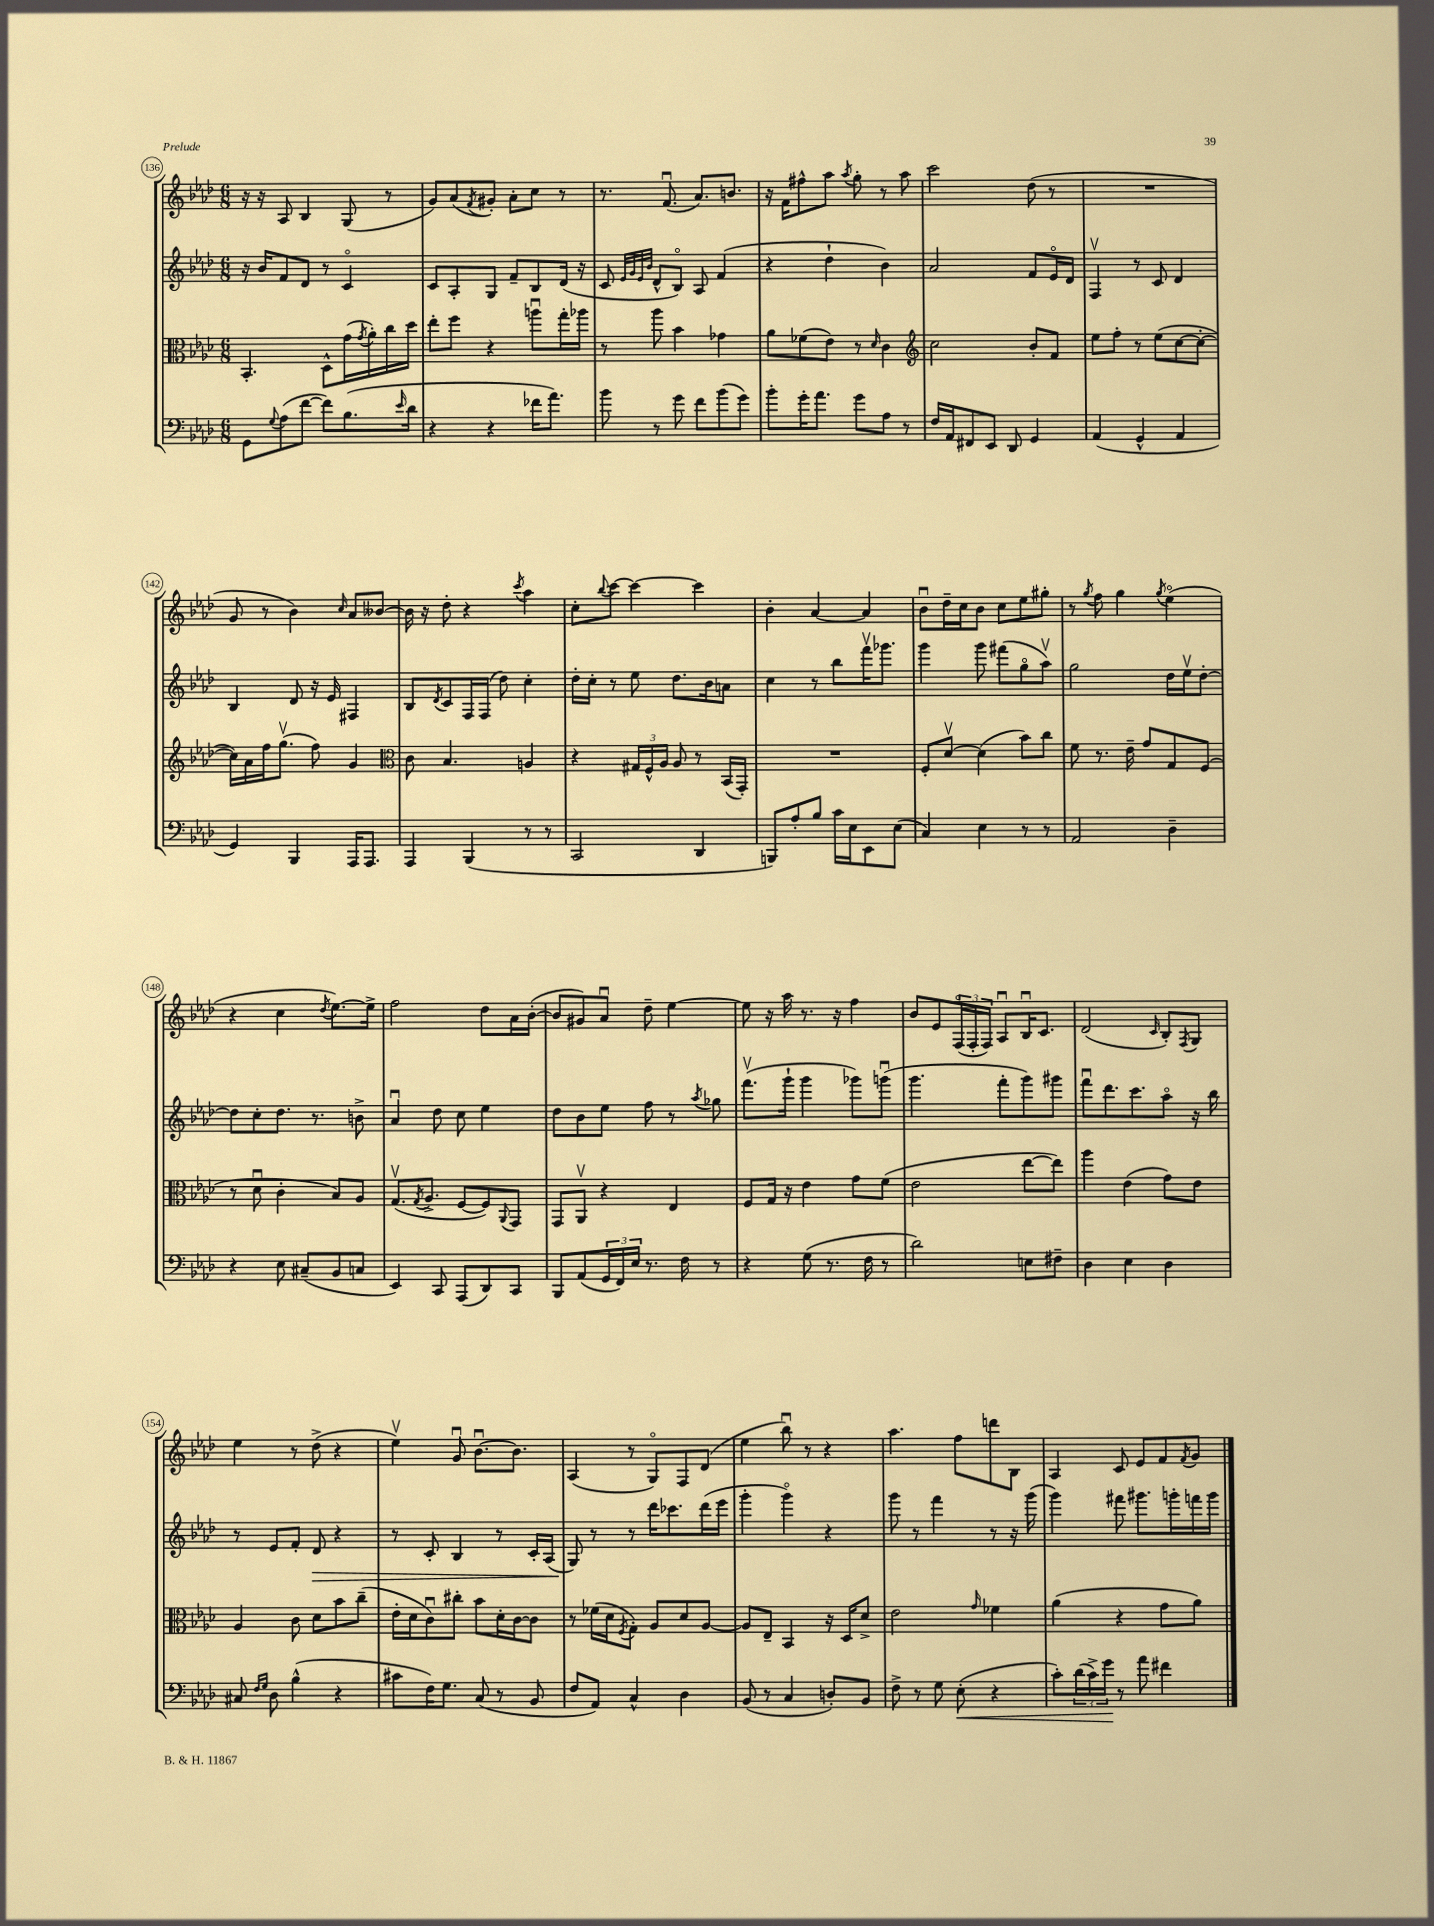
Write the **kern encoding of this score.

**kern	**kern	**kern	**kern
*staff4	*staff3	*staff2	*staff1
*clefF4	*clefC3	*clefG2	*clefG2
*k[b-e-a-d-]	*k[b-e-a-d-]	*k[b-e-a-d-]	*k[b-e-a-d-]
*M6/8	*M6/8	*M6/8	*M6/8
8GG\L	4.BB-'/	16r	16r
.	.	16b-/LK	16r
8qqG/	.	.	.
(8A-\	.	8f/	8A-/
[8f\J	.	8d-/J	4B-/
8f\]L)	8D-^^\L	8r	.
(8.B-\	(16g\L	4co/	(8G/
.	8qg/	.	.
.	16a-'\)	.	.
.	16cc\	.	8r
16qqe-/	.	.	.
16d-\Jk	16dd-\JJ	.	.
=	=	=	=
4r	8ee-'\L	8c/L	8g/L)
.	8ff\J	8A-'/	(8a-/
.	.	.	8qf/
4r	4r	8G/J	8g#'/J)
.	.	8f~/L	8a-'\L
16f-\LK	8aau\L	8B-/	8cc\J
8.a-\J)	.	.	.
.	16gg'\L	(16d-/Jk	8r
.	16aa-\JJ	16r	.
=	=	=	=
8b-\	8r	8c/	8.r
.	.	32qqe-/LLL	.
.	.	32qqg/	.
.	.	32qqe-/	.
.	.	32qqb-/JJJ	.
8r	8aa-\	8d-^^/L	.
.	.	.	(8.fu/
8g\	4b-\	8B-o/J)	.
8f\L	.	8A-/	8.a-/L)
(8b-\	4g-\	(4f/	.
.	.	.	8.b/J
8g\J)	.	.	.
=	=	=	=
8b-'\L	8a-\L	4r	16r
.	.	.	16f\LK
16g'\K	(8f-\	.	8ff#^^\
8.a-\J	.	.	.
.	8e-\J)	4dd-`\	8aa-\J
.	.	.	8qaa-/
8g\L	8r	.	8gg'\
.	16qqd-/	.	.
8A-\J	4c\	4b-\)	8r
8r	.	.	8aa-\
=	=	=	=
*	*clefG2	*	*
16F/LL	2cc\	2a-/	2ccc\
16AA-/J	.	.	.
8FF#/	.	.	.
8EE-/J	.	.	.
8DD-/	.	.	.
4GG/	8b-'/L	8f/L	(8dd-\
.	8f/J	16e-o/L	8r
.	.	16d-/JJ	.
=	=	=	=
(4AA-/	8ee-\L	4Fv/	2.r
.	8ff'\J	.	.
4GG^^/	8r	8r	.
.	(8ee-\L	8c/	.
4AA-/	[8cc\	4d-/	.
.	8cc'\_J	.	.
=	=	=	=
4GG/)	16cc\]LL)	4B-/	8g/
.	16a-\	.	.
.	16ff\J	.	8r
.	(8.ggv\J	.	.
4BBB-/	.	8d-/	4b-\)
.	8ff\)	16r	.
.	.	16e-/	.
.	.	.	16qqcc/
16AAA-/LK	4g/	4F#/	8a-/L
8.AAA-/J	.	.	.
.	.	.	[8b--/J
=	=	=	=
*	*clefC3	*	*
4AAA-/	8c\	8B-/L	16b--\]
.	.	.	16r
.	.	8qd-/	.
.	4.B-/	8c/	8dd-'\
(4BBB-/	.	16F/L	4r
.	.	(16F/JJ	.
.	.	8dd-\)	.
.	.	.	8qccc/
8r	4A/	4cc'\	4aa-\
8r	.	.	.
=	=	=	=
2CC/	4r	16dd-'\LL	8cc'\L
.	.	16cc'\JJ	.
.	.	.	8qqbb-/
.	.	8r	[8ccc\J
.	24G#/LL	8ee-\	4ccc\_
.	24F^^/	.	.
.	24A-/JJ	.	.
.	8A-/	8.dd-\L	.
4DD-/	8r	.	4ccc\]
.	.	16b-\k	.
.	(16BB-/LL	8a\J	.
.	16GG'/JJ)	.	.
=	=	=	=
8BBB/L)	2.r	4cc\	4b-'\
8A-'/	.	.	.
8B-/J	.	8r	[4a-/
16c\LL	.	8bb-\L	.
16E-\J	.	.	.
8EE-\	.	16fffv\K	4a-/]
.	.	8.ggg-\J	.
(8E-\J	.	.	.
=	=	=	=
4C/)	8F'/L	4ggg\	8b-u\L
.	[8d-v/J	.	16dd-~\L
.	.	.	16cc\J
4E-\	(4d-\]	8ggg\	8b-\J
.	.	(8fff#\L	8cc\L
8r	8b-\L)	8ggo\	8ee-\
8r	8cc\J	8aa-v\J)	8gg#'\J
=	=	=	=
2AA-/	8f\	2gg\	8r
.	.	.	8qgg/
.	8.r	.	8ff\
.	.	.	4gg\
.	16e-~\	.	.
.	8g/L	.	.
.	.	.	8qgg/
4D-~\	8G/	16dd-\LL	(4ee-o\
.	.	16ee-v\J	.
.	(8F/J	[8dd-'\J	.
=	=	=	=
4r	8r	8dd-\]L	4r
.	8d-u\	8cc'\	.
8E-\	4c'\	8.dd-\J	4cc\
(8C#~/L	.	.	.
.	.	8.r	.
.	.	.	8qdd-/
8BB-/	8B-/L)	.	[8.ee-\L)
8C/J	8A-/J	8b^\	.
.	.	.	16ee-^\]Jk
=	=	=	=
4EE-/)	(8.Gv/L	4a-u/	2ff\
.	8qG/	.	.
.	8.A-^/J	.	.
8CC/	.	8dd-\	.
(8AAA-/L	[8F/L	8cc\	.
8DD-/)	8F/])	4ee-\	8dd-\L
.	8qqAA-/	.	.
8CC/J	8GG/J	.	16a-\L
.	.	.	([16b-'\JJ
=	=	=	=
8BBB-/L	8GG/L	8dd-\L	8b-/]L
(8AA-/	8AA-v/J	8b-\	8g#/)
24GG/L	4r	8ee-\J	8a-u/J
24FF/)	.	.	.
24E-/JJ	.	.	.
8.r	.	8ff\	8dd-~\
.	4E-/	8r	[4ee-\
16F\	.	.	.
.	.	8qaa-/	.
8r	.	8gg-\	.
=	=	=	=
4r	8F/L	(8.fffv\L	8ee-\]
.	16G/Jk	.	16r
.	16r	16ggg`\Jk	16aa-\
(8G\	4e-\	4ggg\	8.r
8.r	.	.	.
.	.	.	16r
.	8g\L	8ggg-\L)	4ff\
16F\	.	.	.
8r	(8f\J	(8gggu\J	.
=	=	=	=
2d-\)	2e-\	4.ggg\	8b-/L
.	.	.	8e-/
.	.	.	(24Fo/L
.	.	.	24F'/
.	.	.	24F/JJ)
.	.	8fff'\L	8A-u/L
8E\L	[8ee-\L	8ggg\)	16B-u/K
.	.	.	8.c/J
8F#~\J	8ee-\]J)	8ggg#\J	.
=	=	=	=
4D-\	4aa-\	8fffu\L	(2d-/
.	.	8.ddd-\	.
4E-\	(4e-\	.	.
.	.	8.ccc\	.
.	.	.	16qqc/
4D-\	8g\L)	8aa-o\J	8B-'/L)
.	.	.	8qF/
.	8e-\J	16r	8G/J
.	.	16bb-\	.
=	=	=	=
8C#/	4A-/	8r	4ee-\
16qqF/LL	.	.	.
16qqG/JJ	.	.	.
8D-\	.	8e-/L	.
(4B-^^\	8c\	8f'/J	8r
.	8d-\L	8d-/	(8dd-^\
4r	8b-\	4r	4r
.	(8cc~\J	.	.
=	=	=	=
8c#\L	16e-'\LL	8r	4ee-v\)
.	16d-\J	.	.
16F\K)	8cu\)	8c'/	.
8.G\J	.	.	.
.	8cc#'\J	4B-/	8gu/
(8C/	8b-\L	.	[8.b-u\L
8r	16d-'\L	8r	.
.	[16c\J	.	8.b-\]J
8BB-/	8c\]J	16c'/LL	.
.	.	(16A-/JJ	.
=	=	=	=
8F/L	8r	8G/)	(4A-/
8AA-/J)	(16f-\LL	8r	.
.	16d-\J	.	.
.	8qF/	.	.
4C^^/	8G'\J)	8r	8r
.	8A-/L	16ddd-\LK	8Go/L)
.	.	8.ccc-\	.
4D-\	8d-/	.	8F/
.	[8A-/J	(16ddd-\L	(8d-/J
.	.	16eee-\JJ	.
=	=	=	=
(8BB-/	8A-/]L	4ggg'\	4ee-\
8r	8E-~/J	.	.
4C/	4BB-/	4gggo\)	8bb-u\)
.	.	.	8r
8D'/L)	16r	4r	4r
.	16D-/LK	.	.
8BB-/J	8d-^/J	.	.
=	=	=	=
8F^\	2e-\	8ggg\	4.aa-\
8r	.	8r	.
8G\	.	4fff\	.
(8E-'\	.	.	8ff\L
.	16qqg/	.	.
4r	4f-\	8r	8ddd\
.	.	16r	8B-\J
.	.	(16ggg\	.
=	=	=	=
8c'\L)	(4a-\	4ggg\)	4A-/
(24d-\L	.	.	.
24c^\)	.	.	.
24g\JJ	.	.	.
8r	4r	8fff#\	8c/
8a-\	.	8.ggg#\L	8e-/L
4f#\	8g\L	.	8f/
.	.	16ggg'\L	.
.	.	.	8qf/
.	8a-\J)	16fff\	8g/J
.	.	16ggg\JJ	.
==	==	==	==
*-	*-	*-	*-
